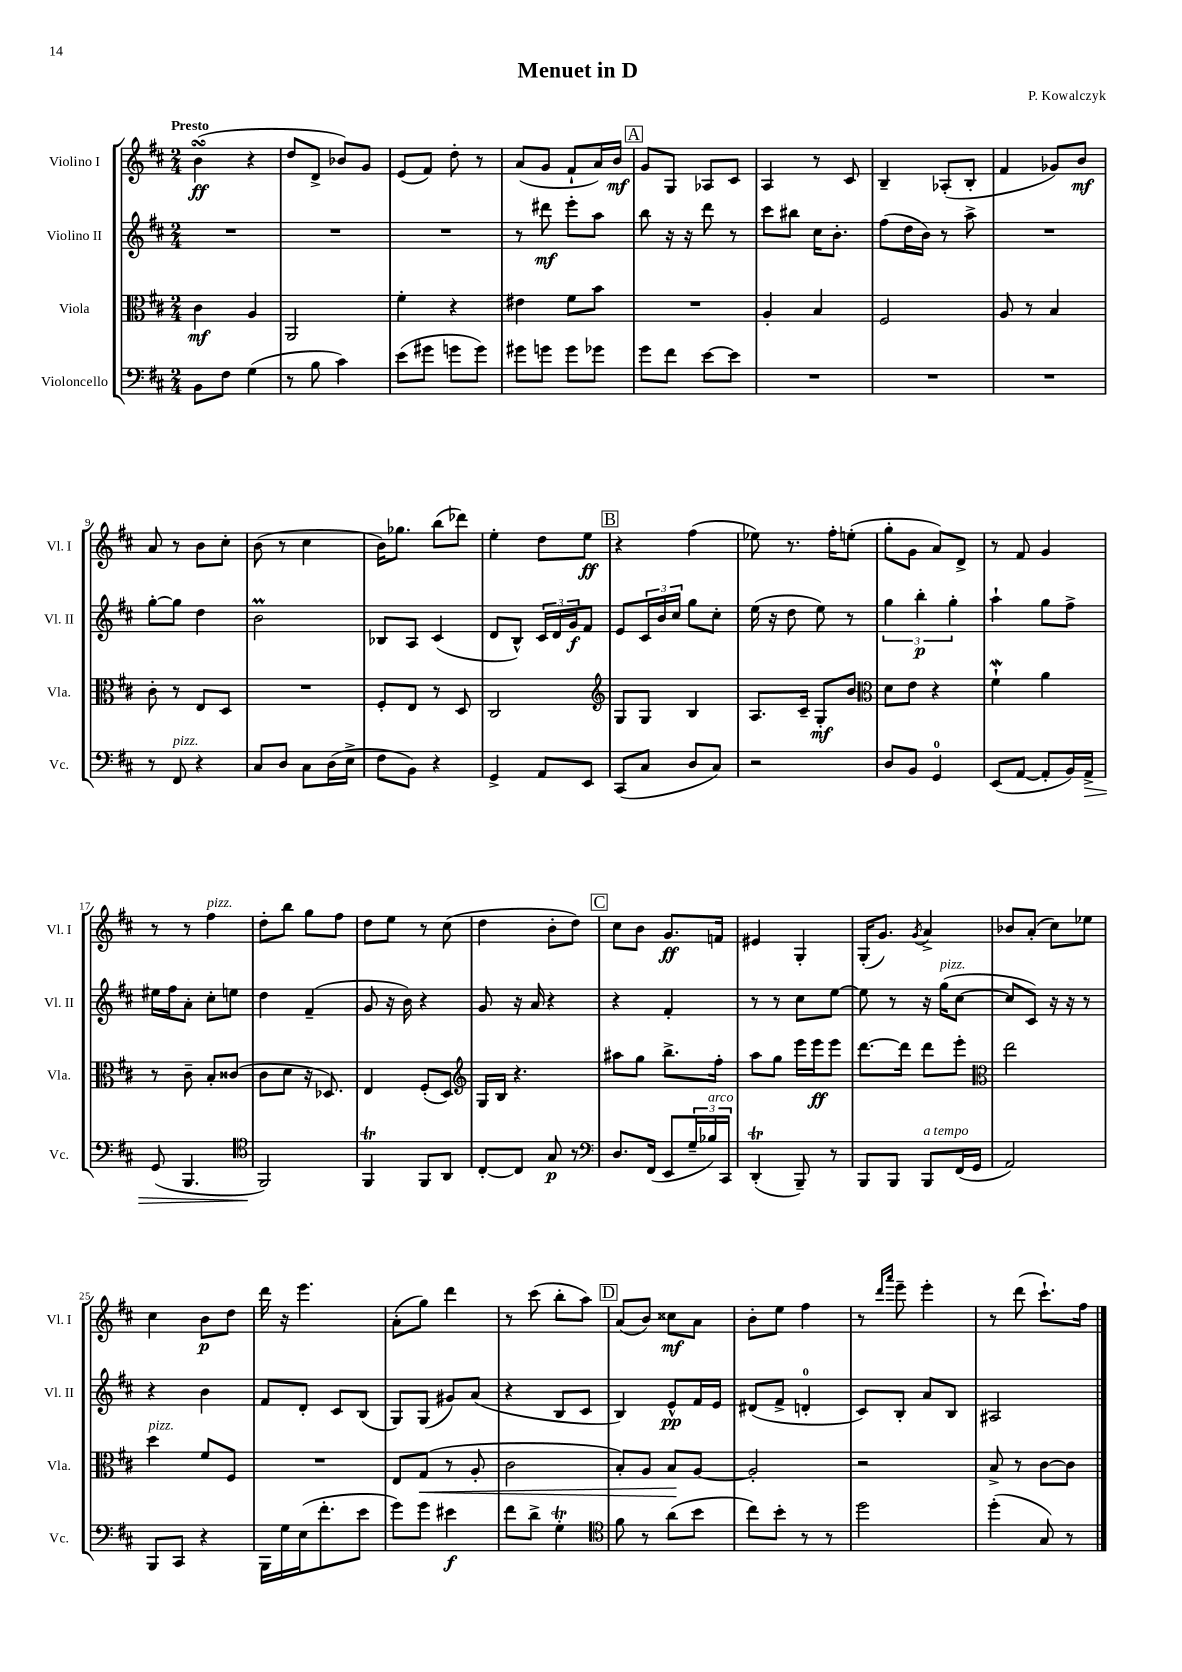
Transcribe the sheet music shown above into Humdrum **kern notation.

**kern	**kern	**kern	**kern
*staff4	*staff3	*staff2	*staff1
*clefF4	*clefC3	*clefG2	*clefG2
*k[f#c#]	*k[f#c#]	*k[f#c#]	*k[f#c#]
*M2/4	*M2/4	*M2/4	*M2/4
8BB	4c#	2r	(4b
8F#	.	.	.
(4G	4A	.	4r
=	=	=	=
8r	2AA	2r	8dd
8B	.	.	8d^
4c#)	.	.	8b-)
.	.	.	8g
=	=	=	=
(8e	4f#'	2r	(8e
8g#	.	.	8f#)
8g	4r	.	8dd'
8g)	.	.	8r
=	=	=	=
8g#	4e#	8r	(8a
8g	.	8ddd#	8g
8g	8f#	8eee'	8f#`
8g-	8b	8aa	16a)
.	.	.	16b
=	=	=	=
8g	2r	8bb	8g
8f#	.	16r	8G
.	.	16r	.
[8e	.	8ddd	8A-
8e]	.	8r	8c#
=	=	=	=
2r	4A'	8ccc#	4A
.	.	8bb#	.
.	4B	16cc#	8r
.	.	8.b'	.
.	.	.	8c#
=	=	=	=
2r	2F#	(8ff#	4B~
.	.	16dd	.
.	.	16b)	.
.	.	8r	(8A-'
.	.	8aa^	8B'
=	=	=	=
2r	8A	2r	4f#
.	8r	.	.
.	4B	.	8g-)
.	.	.	8b
=	=	=	=
8r	8c#'	[8gg'	8a
8FF#	8r	8gg]	8r
4r	8E	4dd	8b
.	8D	.	8cc#'
=	=	=	=
8C#	2r	2b	(8b
8D	.	.	8r
8C#	.	.	4cc#
(16D	.	.	.
16E^	.	.	.
=	=	=	=
8F#	8F#'	8B-	16b)
.	.	.	8.gg-
8BB)	8E	8A	.
4r	8r	(4c#	(8bb
.	8D	.	8ddd-)
=	=	=	=
4GG^	2C#	8d	4ee'
.	.	8B^^)	.
8AA	.	24c#	8dd
.	.	24d	.
.	.	24g	.
8EE	.	8f#	8ee
=	=	=	=
*	*clefG2	*	*
(8CC#	8G	8e	4r
8C#	8G	24c#	.
.	.	24b	.
.	.	24cc#	.
8D	4B	8gg	(4ff#
8C#)	.	8cc#'	.
=	=	=	=
2r	8.A	(16ee	8ee-)
.	.	16r	.
.	.	8dd	8.r
.	16c#~	.	.
.	8G'	8ee)	.
.	.	.	16ff#'
.	8b	8r	(8ee'
=	=	=	=
*	*clefC3	*	*
8D	8d	6gg	8gg'
8BB	8e	.	8g
.	.	6bb'	.
4GG	4r	.	8a)
.	.	6gg'	.
.	.	.	8d^
=	=	=	=
(8EE	4f#`	4aa`	8r
[8AA	.	.	8f#
8AA']	4a	8gg	4g
16BB)	.	8ff#^	.
16AA^	.	.	.
=	=	=	=
(8GG	8r	16ee#	8r
.	.	16ff#	.
4.BBB	8c#~	8a'	8r
.	8B'	8cc#'	4ff#
.	(8c##	8ee	.
=	=	=	=
*clefC4	*	*	*
2FF#)	8c#	4dd	8dd'
.	8d	.	8bb
.	16r	(4f#~	8gg
.	8.D-)	.	.
.	.	.	8ff#
=	=	=	=
4FF#	4E	8g	8dd
.	.	16r	8ee
.	.	16b)	.
8FF#	(8F#'	4r	8r
8AA	8D)	.	(8cc#
=	=	=	=
*	*clefG2	*	*
[8C#'	16G	8g	4dd
.	16B	.	.
8C#]	4.r	16r	.
.	.	16a	.
8G	.	4r	8b'
8r	.	.	8dd)
=	=	=	=
*clefF4	*	*	*
8.D	8aa#	4r	8cc#
.	8gg	.	8b
(16FF#	.	.	.
8EE	8.bb^	4f#'	8.g
24G~	.	.	.
24B-)	.	.	.
.	16ff#'	.	16f
24CC#	.	.	.
=	=	=	=
(4DD'	8aa	8r	4e#
.	8gg	8r	.
8BBB~)	16eee	8cc#	4G'
.	16eee	.	.
8r	8eee	[8ee	.
=	=	=	=
8BBB	[8.ddd	8ee]	(16G'
.	.	.	8.g)
8BBB	.	8r	.
.	16ddd]	.	.
.	.	.	8qg
8BBB	8ddd	16r	4a^
.	.	(16gg	.
(16FF#	8eee'	[8cc#	.
16GG	.	.	.
=	=	=	=
*	*clefC3	*	*
2AA)	2ee	8cc#]	8b-
.	.	8c#)	(8a'
.	.	16r	8cc#)
.	.	16r	.
.	.	8r	8ee-
=	=	=	=
8BBB	4dd	4r	4cc#
8CC#	.	.	.
4r	8f#	4b	8b
.	8F#	.	8dd
=	=	=	=
16BBB	2r	8f#	16ddd
16G	.	.	16r
(16E	.	8d'	4.eee
8.f#'	.	.	.
.	.	8c#	.
8e	.	(8B	.
=	=	=	=
8g)	8E	8G)	(8a'
8g	(8G	(8G	8gg)
4e#	8r	8g#)	4ddd
.	8A'	(8a	.
=	=	=	=
8f#	2c#	4r	8r
8d^	.	.	(8ccc#
4G'	.	8B	8bb'
.	.	8c#	8aa)
=	=	=	=
*clefC4	*	*	*
8f#	8B')	4B)	(8a
8r	8A	.	8b)
(8a	8B	8e^^	8cc##
8b	[8A	16f#	8a
.	.	16e	.
=	=	=	=
8cc#)	2A']	(8d#	8b'
8b'	.	8f#^	8ee
8r	.	4d'	4ff#
8r	.	.	.
=	=	=	=
2dd	2r	8c#)	8r
.	.	.	16qqddd
.	.	.	16qqaaa
.	.	8B'	8eee~
.	.	8a	4eee'
.	.	8B	.
=	=	=	=
(4dd'	8B^	2A#	8r
.	8r	.	(8ddd
8G)	[8c#	.	8.ccc#`)
8r	8c#]	.	.
.	.	.	16ff#
==	==	==	==
*-	*-	*-	*-
